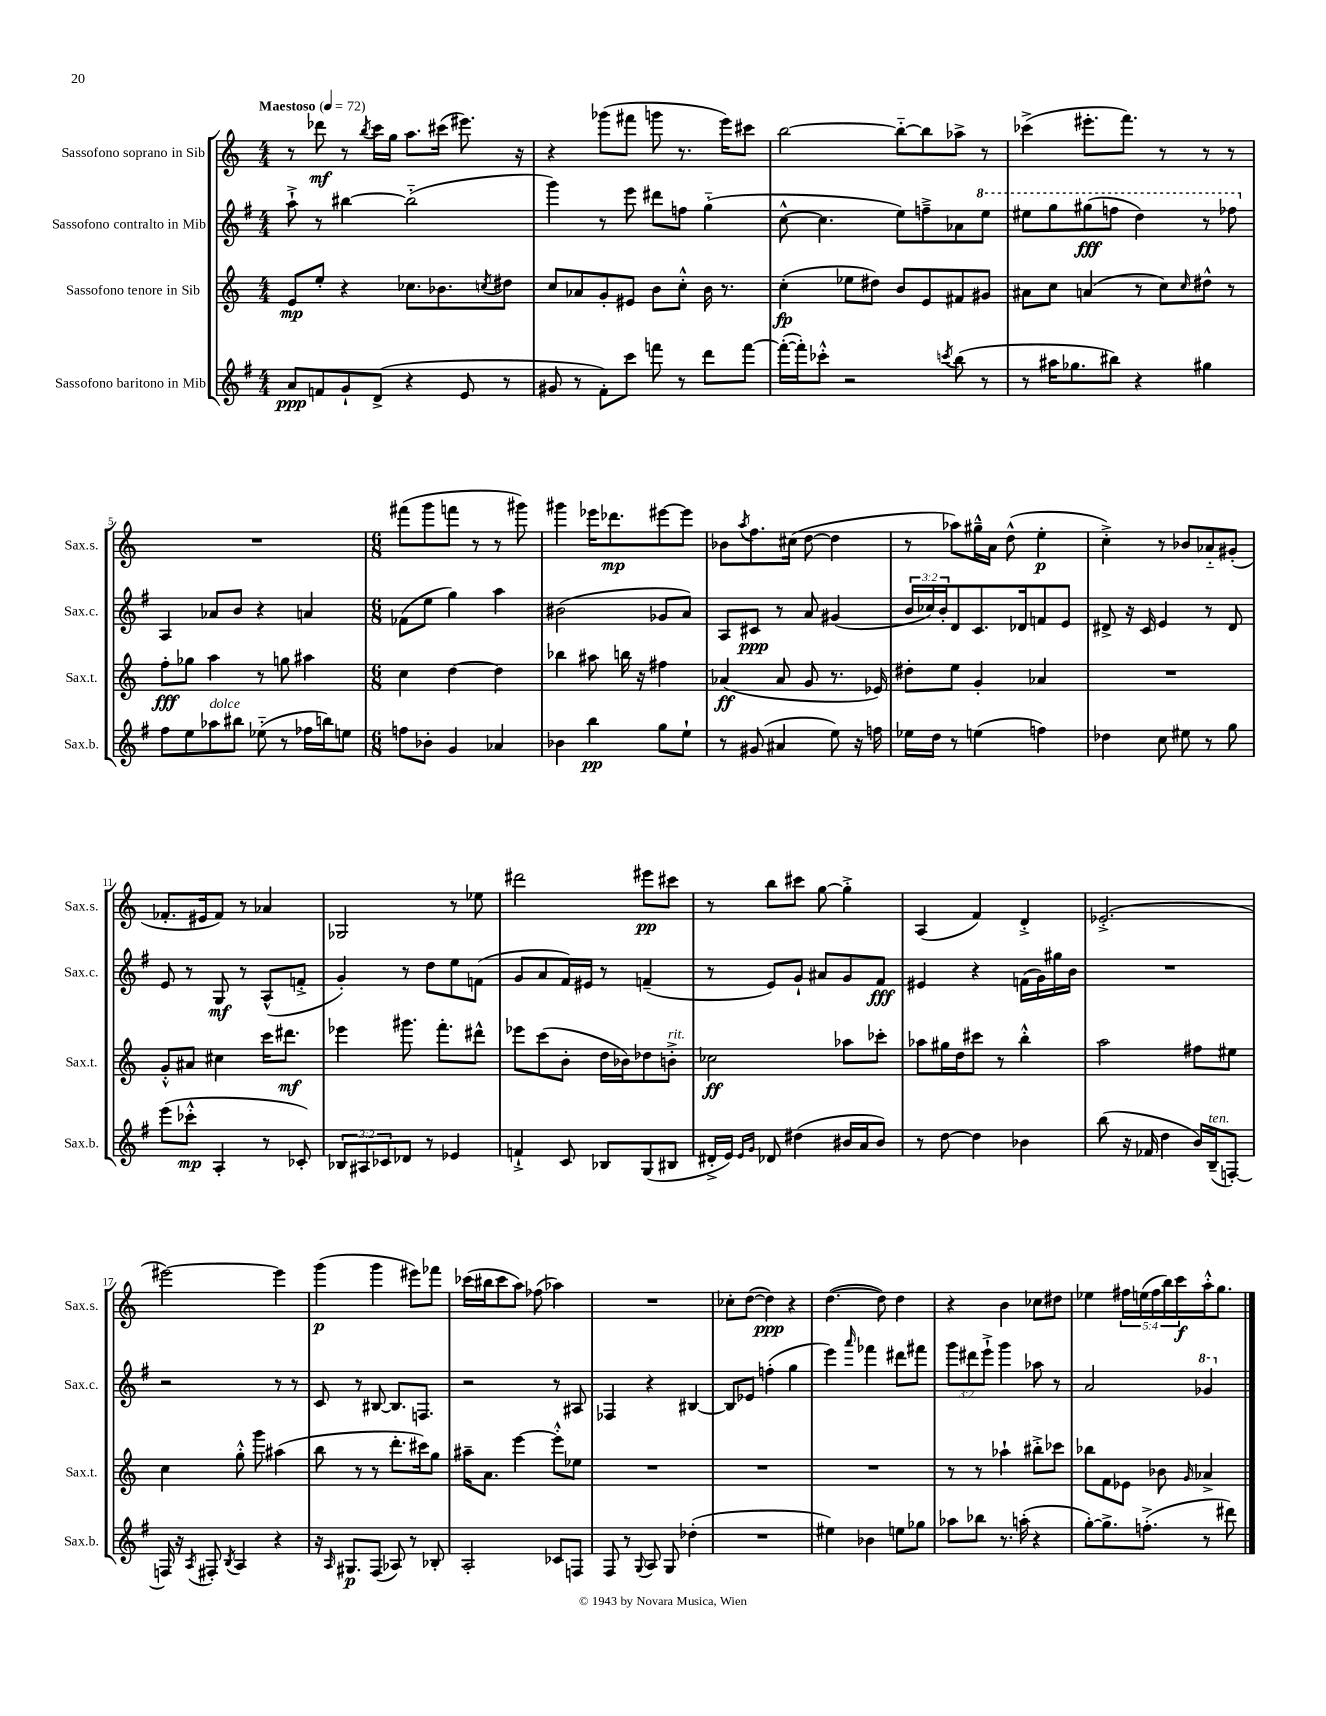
<<
\new StaffGroup <<
\new Staff = "s0" \with { instrumentName = "Sassofono soprano in Sib" shortInstrumentName = "Sax.s." } {
    \clef treble \key c \major \numericTimeSignature \time 4/4 \override Staff.TupletNumber.text = #tuplet-number::calc-fraction-text \tempo "Maestoso" 4 = 72
    r8 des'''8\mf r8 \acciaccatura { b''8 } c'''16 g''16 a''8. cis'''16( eis'''8.) r16 |
    r4 ges'''8( fis'''8 g'''8 r8. e'''16) cis'''8 |
    b''2~ b''8~-_ b''8 aes''8-> r8 |
    ces'''4->( eis'''8.-. f'''8.) r8 r8 r8 |
    R1 |
    \numericTimeSignature \time 6/8 fis'''8( g'''8 f'''8 r8 r8 gis'''8) |
    gis'''4 ees'''16 des'''8.\mp eis'''8~ eis'''8 |
    bes'8 \acciaccatura { a''8 } f''8. cis''16( d''8~ d''4 |
    r8 aes''8) gis''16---^ a'16 d''8-^( e''4-.\p |
    c''4-.->) r8 bes'8 aes'8-_ gis'8-.( |
    fes'8.-. eis'16 fes'8) r8 aes'4 |
    ges2 r8 ees''8 |
    dis'''2 eis'''8\pp cis'''8 |
    r8 b''8 cis'''8 g''8~ g''4-.-> |
    a4( f'4) d'4-.-> |
    ees'2.-.->( |
    eis'''2~) eis'''4 |
    g'''4\p( g'''4 eis'''8) fes'''8 |
    ces'''16( bis''16 ces'''8 a''8) fes''8( aes''4) |
    R2. |
    ces''8-. d''8~( d''4\ppp) r4 |
    d''4.~( d''8) d''4 |
    r4 b'4 ces''8 dis''8 |
    ees''4 \tuplet 5/4 { fis''16 e''16( fis''16 b''16) c'''16\f } a''16-.-^ g''8. \bar "|." |
}
\new Staff = "s1" \with { instrumentName = "Sassofono contralto in Mib" shortInstrumentName = "Sax.c." } {
    \clef treble \key g \major \numericTimeSignature \time 4/4 \override Staff.TupletNumber.text = #tuplet-number::calc-fraction-text
    a''8-!-> r8 bis''4~ bis''2-_( |
    g'''4) r8 e'''8 dis'''8 f''8 g''4-_( |
    c''8~-^ c''4. e''8) f''8---> aes'8 \ottava #1 e'''8 |
    eis'''8 g'''8 gis'''8\fff( f'''8 d'''4) r8 fes'''8 \ottava #0 |
    a4 aes'8 b'8 r4 a'4 |
    \numericTimeSignature \time 6/8 fes'8( e''8 g''4) a''4 |
    bis'2( ges'8 a'8) |
    a8 cis'8\ppp r8 a'8 gis'4( |
    \tuplet 3/2 { b'16 ces''16) b'16-. } d'8 c'8. des'16 f'8 e'8 |
    dis'8-> r16 c'16 e'4 r8 dis'8 |
    e'8 r8 g8\mf r8 a8-^( f'8-.-> |
    g'4-.) r8 d''8 e''8 f'8( |
    g'8 a'8 fis'16) eis'16 r8 f'4--( |
    r8 e'8) g'8-! ais'8 g'8 fis'8\fff |
    eis'4 r4 f'16( g'16) gis''16 b'16 |
    R2. |
    r2 r8 r8 |
    c'8 r8 bis8~ bis8. f8. |
    r2 r8 ais8 |
    fes4 r4 bis4~ |
    bis8 ees'8 f''4-.( g''4 |
    e'''4) \grace { a'''16 } fes'''4 dis'''8 fis'''8 |
    \tuplet 3/2 { g'''8 dis'''8 e'''8-!-> } g'''4 aes''8 r8 |
    a'2 \ottava #1 ges''4 \ottava #0 \bar "|." |
}
\new Staff = "s2" \with { instrumentName = "Sassofono tenore in Sib" shortInstrumentName = "Sax.t." } {
    \clef treble \key c \major \numericTimeSignature \time 4/4
    e'8\mp e''8-. r4 ces''8. bes'8. \acciaccatura { c''8 } dis''8 |
    c''8 aes'8 g'8-. eis'8 b'8 c''8-.-^ b'16 r8. |
    c''4-.\fp( ees''8 dis''8) b'8 e'8 fis'8 gis'8 |
    ais'8 c''8 a'4( r8 c''8) \grace { c''16 } dis''8-^ r8 |
    f''8-.\fff ges''8 a''4 r8 g''8 ais''4 |
    \numericTimeSignature \time 6/8 c''4 d''4~ d''4 |
    bes''4 ais''8 b''16 r16 fis''4 |
    aes'4\ff( aes'8 g'8 r8. ees'16) |
    dis''8-. e''8 g'4-. aes'4 |
    R2. |
    g'8-.-^ ais'8 cis''4 c'''16 dis'''8.\mf |
    ees'''4 gis'''8. f'''8.-. dis'''8-^ |
    ees'''8 c'''8( b'8-. d''16 bes'16) des''8 b'8-.->^\markup { \italic "rit." } |
    ces''2\ff aes''8 ces'''8-. |
    aes''8 gis''16 d''16 cis'''8 r8 b''4-.-^ |
    a''2 fis''8 eis''8 |
    c''4 g''8-.-^ g'''8 ais''4( |
    b''8 r8 r8 d'''8.-. cis'''16) g''8 |
    ais''16-- a'8. e'''4~ e'''8-.-^ ees''8 |
    R2. |
    R2. |
    R2. |
    r8 r8 aes''4-! bis''8-.-> ces'''8 |
    bes''8 f'8 ees'8 bes'8 \grace { g'16 } aes'4-> \bar "|." |
}
\new Staff = "s3" \with { instrumentName = "Sassofono baritono in Mib" shortInstrumentName = "Sax.b." } {
    \clef treble \key g \major \numericTimeSignature \time 4/4 \override Staff.TupletNumber.text = #tuplet-number::calc-fraction-text
    a'8\ppp f'8 g'8-! d'8->( r4 e'8 r8 |
    gis'8 r8 fis'8-.) c'''8 f'''8 r8 d'''8 f'''8~ |
    f'''16~-.( f'''16-.) ces'''8-.-^ r2 \acciaccatura { c'''8 } b''8( r8 |
    r8 ais''16 ges''8. bis''8) r4 gis''4 |
    fis''8 e''8 aes''8^\markup { \italic "dolce" } bis''8 ees''8-_( r8 fes''16 b''16) e''8 |
    \numericTimeSignature \time 6/8 f''8 bes'8-. g'4 aes'4 |
    bes'4 b''4\pp g''8 e''8-! |
    r8 gis'8( ais'4 e''8) r16 f''16 |
    ees''16 d''16 r8 e''4( f''4) |
    des''4 c''8 eis''8 r8 g''8 |
    e'''8( ces'''8-.-^\mp a4-. r8 ces'8-.) |
    \tuplet 3/2 { bes8 ais8 ces'8 } des'8 r8 ees'4 |
    f'4-!-> c'8 bes8 g8( bis8 |
    dis'16-.-> e'16) \grace { e'16 g'16 } des'8 dis''4( bis'16 a'16 bis'8) |
    r8 d''8~ d''4 bes'4 |
    b''8( r16 fes'16 d''4 b'16) b16--^\markup { \italic "ten." }( f8~-.) |
    f16 r16 \acciaccatura { a8 } fis8-. \acciaccatura { b8 } a4 r4 |
    r16 \grace { a16 } gis8.\p fis8( aes8) r8 bes8-. |
    a2-. ces'8 f8 |
    fis8 r8 \appoggiatura { g8 } a8 g8 des''4-.( |
    R2. |
    eis''4) bes'4 e''8 ges''8 |
    aes''8 bes''8 r8. a''16-.( r4 |
    g''8~-.) g''8.-> f''8.-.->( r8 dis'''8) \bar "|." |
}
>>
>>
